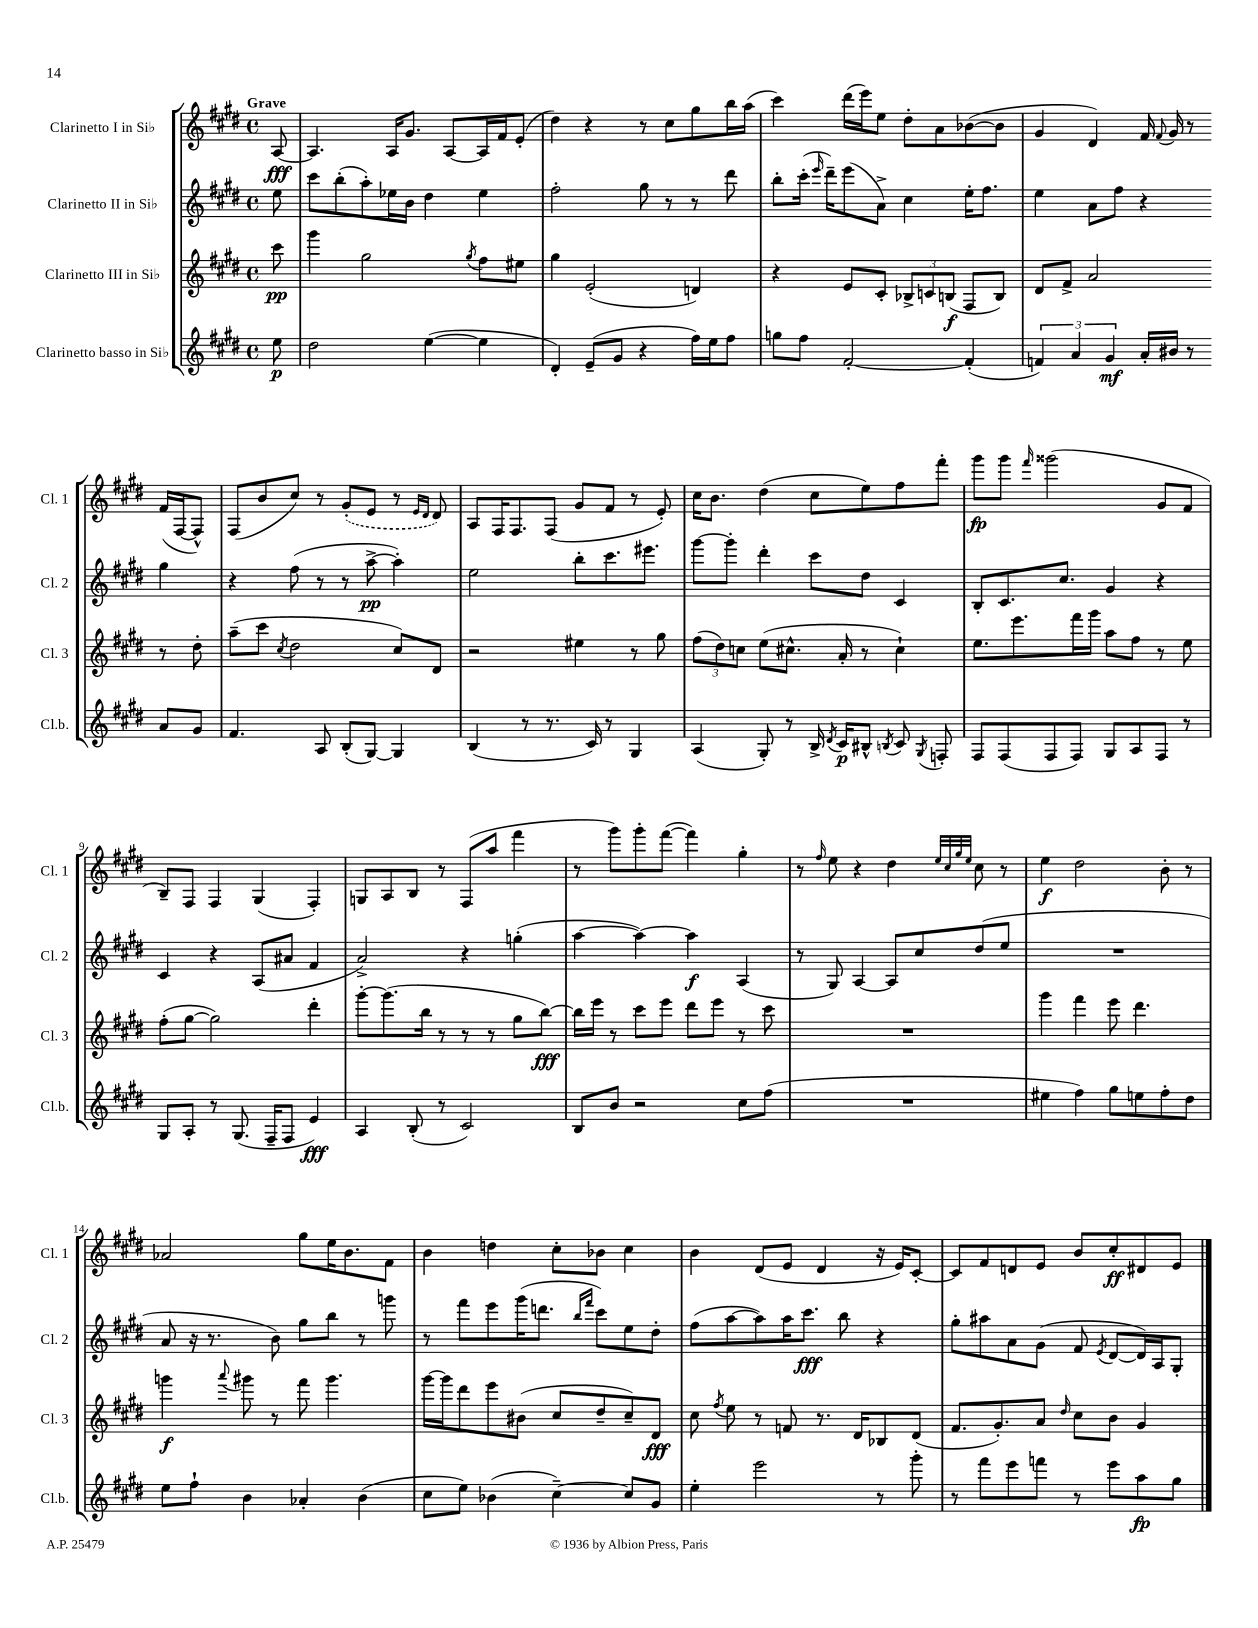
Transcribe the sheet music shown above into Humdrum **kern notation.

**kern	**kern	**kern	**kern
*staff4	*staff3	*staff2	*staff1
*clefG2	*clefG2	*clefG2	*clefG2
*k[f#c#g#d#]	*k[f#c#g#d#]	*k[f#c#g#d#]	*k[f#c#g#d#]
*M4/4	*M4/4	*M4/4	*M4/4
*met(c)	*met(c)	*met(c)	*met(c)
8ee	8ccc#	8ee	[8A
=	=	=	=
2dd#	4ggg#	8ccc#	4.A]
.	.	(8bb'	.
.	2gg#	8aa')	.
.	.	16ee-	16A
.	.	16b	8.g#
([4ee	.	4dd#	.
.	.	.	[8A
.	8qgg#	.	.
4ee]	8ff#	4ee-	16A]
.	.	.	16f#
.	8ee#	.	(8e'
=	=	=	=
4d#')	4gg#	2ff#'	4dd#)
(8e~	(2e'	.	4r
8g#	.	.	.
4r	.	8gg#	8r
.	.	8r	8cc#
16ff#)	4d)	8r	8gg#
16ee	.	.	.
8ff#	.	8ddd#	16bb
.	.	.	(16aa
=	=	=	=
8gg	4r	8bb'	4ccc#)
8ff#	.	(16ccc#'	.
.	.	16qqeee	.
.	.	16ddd#~)	.
[2f#'	8e	(8eee	(16ddd#
.	.	.	16eee)
.	8c#'	8a^)	8ee
.	12B-^	4cc#	8dd#'
.	12c	.	.
.	.	.	8a
.	(12B	.	.
(4f#']	8F#	16ee'	([8b-
.	.	8.ff#	.
.	8B)	.	8b-]
=	=	=	=
6f)	8d#	4ee	4g#
.	8f#^	.	.
6a	.	.	.
.	2a	8a	4d#)
6g#	.	.	.
.	.	8ff#	.
16a'	.	4r	16f#
.	.	.	8qqf#
16b#	.	.	16g#
8r	.	.	8r
8a	8r	4gg#	(16f#
.	.	.	[16F#
8g#	8dd#'	.	8F#^^])
=	=	=	=
4.f#	(8aa~	4r	(8F#
.	8ccc#	.	8b
.	8qcc#	.	.
.	2dd#	(8ff#	8cc#)
8A	.	8r	8r
(8B'	.	8r	(8g#'
[8G#)	.	[8aa^	8e
4G#]	8cc#)	4aa'])	8r
.	.	.	16qqe
.	.	.	16qqd#
.	8d#	.	8d#)
=	=	=	=
(4B	2r	2ee	8A
.	.	.	16F#
.	.	.	8.F#
8r	.	.	.
8.r	.	.	(8F#
.	4ee#	8bb'	8g#
16c#)	.	.	.
8r	.	8.ccc#	8f#
4G#	8r	.	8r
.	.	8.eee#	.
.	8gg#	.	8e')
=	=	=	=
(4A	(12ff#	[8ggg#	16cc#
.	.	.	8.b
.	12dd#)	.	.
.	.	8ggg#']	.
.	12cc	.	.
8G#')	(8ee	4ddd#'	(4dd#
8r	8.cc#^^	.	.
16B^	.	8ccc#	8cc#
8qd#	.	.	.
16c#	16a'	.	.
8B#^^	8r	8dd#	8ee)
8qB	.	.	.
8c#	4cc#`)	4c#	8ff#
8qG#	.	.	.
8F'	.	.	8fff#'
=	=	=	=
8F#	8.ee	8B'	8ggg#
(8F#	.	8.c#	8ggg#
.	8.eee	.	.
.	.	.	16qqfff#
8F#	.	.	(2ggg##
.	.	8.cc#	.
8F#)	16fff#	.	.
.	16ggg#	.	.
8G#	8aa	4g#	.
8A	8ff#	.	.
8F#	8r	4r	8g#
8r	8ee	.	8f#
=	=	=	=
8G#	(8ff#'	4c#	8B~)
8A'	[8gg#	.	8F#
8r	2gg#])	4r	4F#
(8.G#	.	.	.
.	.	(8A	(4G#
16F#~	.	.	.
8F#	.	8a#	.
4e)	4ddd#'	4f#	4F#')
=	=	=	=
4A	[8ggg#'	2a^)	8G
.	(8.ggg#]	.	8A
(8B'	.	.	8B
.	16bb	.	.
8r	8r	.	8r
2c#)	8r	4r	(8F#
.	8r	.	8aa
.	8gg#	(4gg'	4fff#
.	[8bb)	.	.
=	=	=	=
8B	16bb]	[4aa	8r
.	16eee	.	.
8b	8r	.	8ggg#)
2r	8ccc#	4aa_)	8ggg#'
.	8eee	.	([8fff#
.	8ddd#	4aa]	4fff#])
.	8eee	.	.
8cc#	8r	(4A	4gg#'
(8ff#	8ccc#	.	.
=	=	=	=
1r	1r	8r	8r
.	.	.	16qqff#
.	.	8G#)	8ee
.	.	[4A	4r
.	.	8A]	4dd#
.	.	8cc#	.
.	.	.	32qqee
.	.	.	32qqcc#
.	.	.	32qqgg#
.	.	.	32qqee
.	.	(8dd#	8cc#
.	.	8ee	8r
=	=	=	=
4ee#	4ggg#	1r	4ee
4ff#)	4fff#	.	2dd#
8gg#	8eee	.	.
8ee	4.ddd#	.	.
8ff#'	.	.	8b'
8dd#	.	.	8r
=	=	=	=
8ee	4ggg	8a	2a-
8ff#`	.	16r	.
.	.	8.r	.
.	8qqaaa	.	.
4b	8ggg#	.	.
.	8r	8b)	.
4a-'	8fff#	8gg#	8gg#
.	4.ggg#	8bb	16ee
.	.	.	8.b
(4b	.	8r	.
.	.	8ggg	8f#
=	=	=	=
8cc#	[16ggg#	8r	4b
.	16ggg#]	.	.
8ee)	8ddd#	8fff#	.
(4b-	8eee	8eee	4dd
.	(8b#	(16ggg#	.
.	.	8.ddd	.
[4cc#~)	8cc#	.	8cc#'
.	.	16qqbb	.
.	.	16qqfff#	.
.	8dd#~	8ccc#)	8b-
8cc#]	8cc#~)	8ee	4cc#
8g#	8d#	8dd#'	.
=	=	=	=
4ee'	8cc#	(8ff#	4b
.	8qff#	.	.
.	8ee	[8aa	.
2eee	8r	8aa])	(8d#
.	8f	16aa	8e
.	.	8.ccc#	.
.	8.r	.	4d#
.	.	8bb	.
.	16d#	.	.
8r	8B-	4r	16r
.	.	.	16e)
8ggg#'	(8d#	.	[8c#'
=	=	=	=
8r	8.f#	8gg#'	8c#]
8fff#	.	8aa#	8f#
.	8.g#')	.	.
8eee	.	8a	8d
8fff	8a	(8g#	8e
.	16qqdd#	.	.
8r	8cc#	8f#	8b
.	.	8qe	.
8eee	8b	[8d#	8cc#'
8aa	4g#	16d#])	8d#
.	.	16A	.
8gg#	.	8G#'	8e
==	==	==	==
*-	*-	*-	*-
